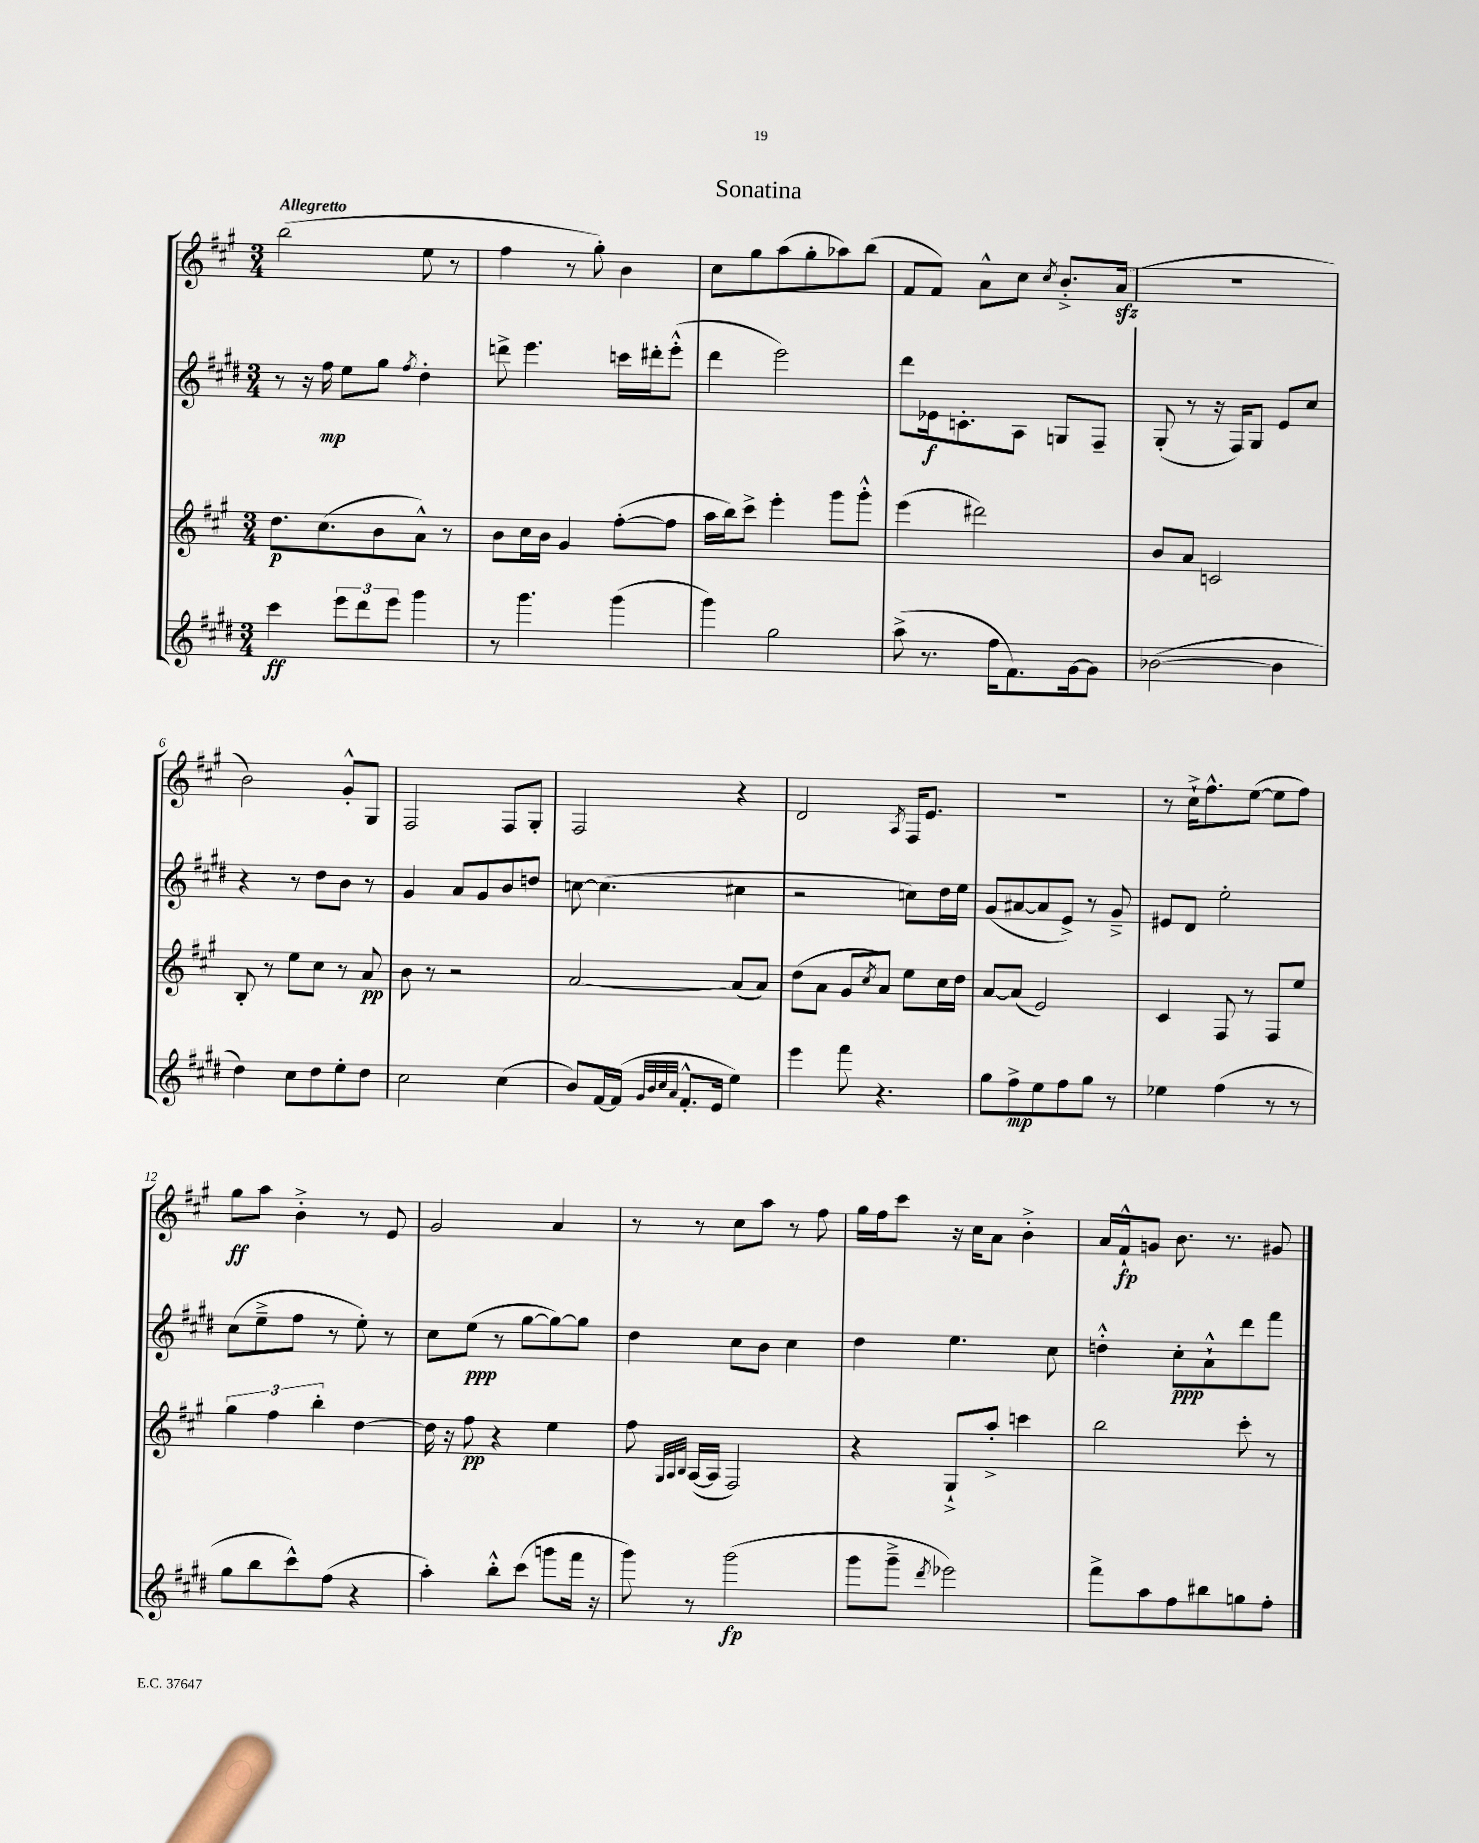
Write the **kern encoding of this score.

**kern	**dynam	**kern	**dynam	**kern	**dynam	**kern	**dynam
*part4	*part4	*part3	*part3	*part2	*part2	*part1	*part1
*staff4	*staff4	*staff3	*staff3	*staff2	*staff2	*staff1	*staff1
*clefG2	*	*clefG2	*	*clefG2	*	*clefG2	*
*k[f#c#g#d#]	*	*k[f#c#g#]	*	*k[f#c#g#d#]	*	*k[f#c#g#]	*
*M3/4	*	*M3/4	*	*M3/4	*	*M3/4	*
=1	=1	=1	=1	=1	=1	=1	=1
!	!	!	!	!	!	!LO:TX:a:B:t=Allegretto	!
4ccc#\	ff	8.dd\L	p	8r	.	(2bb\	.
.	.	.	.	16r	.	.	.
.	.	(8.cc#\	.	16ff#\	mp	.	.
12eee\L	.	.	.	8ee\L	.	.	.
12ddd#\	.	.	.	.	.	.	.
.	.	8b\	.	8gg#\J	.	.	.
12eee\J	.	.	.	.	.	.	.
.	.	.	.	8qff#/	.	.	.
4ggg#\	.	8a^^\J)	.	4dd#'\	.	8ee\	.
.	.	8r	.	.	.	8r	.
=2	=2	=2	=2	=2	=2	=2	=2
8r	.	8b\L	.	8dddn^\	.	4ff#\	.
4.ggg#\	.	16cc#\L	.	4.eee\	.	.	.
.	.	16b\JJ	.	.	.	.	.
.	.	4g#/	.	.	.	8r	.
.	.	.	.	.	.	8gg#'\)	.
(4ggg#\	.	([8ff#'\L	.	16cccn\LL	.	4b\	.
.	.	.	.	16ddd#X'\J	.	.	.
.	.	8ff#\J]	.	(8eee'^^\J	.	.	.
=3	=3	=3	=3	=3	=3	=3	=3
4ggg#\)	.	16aa\LL	.	4ddd#\	.	8cc#\L	.
.	.	16bb\J)	.	.	.	.	.
.	.	8ccc#^\J	.	.	.	8gg#\	.
2gg#\	.	4eee'\	.	2eee\)	.	(8aa\	.
.	.	.	.	.	.	8gg#'\	.
.	.	8ggg#\L	.	.	.	8aa-X\)	.
.	.	8ggg#'^^\J	.	.	.	(8bb\J	.
=4	=4	=4	=4	=4	=4	=4	=4
(8aa^\	.	(4eee\	.	8ddd#\L	.	8f#/L	.
8.r	.	.	.	16e-X\k	f	8f#/J)	.
.	.	.	.	8.cn'\	.	.	.
.	.	2ddd#X\)	.	.	.	8a^^\L	.
16ff#\KL	.	.	.	.	.	.	.
8.f#\)	.	.	.	8A\J	.	8cc#\J	.
.	.	.	.	.	.	8qcc#/	.
.	.	.	.	8Gn/L	.	8.b'^/L	.
[16g#\k	.	.	.	.	.	.	.
8g#\J]	.	.	.	8F#~/J	.	.	.
.	.	.	.	.	.	(16azz/Jk	.
=5	=5	=5	=5	=5	=5	=5	=5
([2b-X\	.	8b/L	.	(8G#'/	.	2.r	.
.	.	8a/J	.	8r	.	.	.
.	.	2cn/	.	16r	.	.	.
.	.	.	.	16F#/KL)	.	.	.
.	.	.	.	8G#/J	.	.	.
4b-\]	.	.	.	8e/L	.	.	.
.	.	.	.	8cc#/J	.	.	.
!!LO:LB:g=z
=6	=6	=6	=6	=6	=6	=6	=6
4dd#\)	.	8B'/	.	4r	.	2b\)	.
.	.	8r	.	.	.	.	.
8cc#\L	.	8ee\L	.	8r	.	.	.
8dd#\	.	8cc#\J	.	8dd#\L	.	.	.
8ee'\	.	8r	.	8b\J	.	8g#'^^/L	.
8dd#\J	.	8a/	pp	8r	.	8G#/J	.
=7	=7	=7	=7	=7	=7	=7	=7
2cc#\	.	8b\	.	4g#/	.	2F#/	.
.	.	8r	.	.	.	.	.
.	.	2r	.	8a/L	.	.	.
.	.	.	.	8g#/	.	.	.
(4cc#\	.	.	.	8b/	.	8F#/L	.
.	.	.	.	8ddn/J	.	8G#'/J	.
=8	=8	=8	=8	=8	=8	=8	=8
8b/L)	.	[2a/	.	[8ccn\	.	2F#/	.
[16f#/L	.	.	.	(4.cc\]	.	.	.
(16f#/JJ]	.	.	.	.	.	.	.
32qqg#/LLL	.	.	.	.	.	.	.
32qqb/	.	.	.	.	.	.	.
32qqcc#/	.	.	.	.	.	.	.
32qqa/JJJ	.	.	.	.	.	.	.
8.f#'^^/L	.	.	.	.	.	.	.
16e/Jk	.	.	.	.	.	.	.
4ee\)	.	(8a/L]	.	4cc#X\	.	4r	.
.	.	8a/J)	.	.	.	.	.
=9	=9	=9	=9	=9	=9	=9	=9
4eee\	.	(8dd\L	.	2r	.	2d/	.
.	.	8a\J	.	.	.	.	.
8fff#\	.	8g#/L	.	.	.	.	.
.	.	8qcc#/	.	.	.	.	.
4.r	.	8a/J)	.	.	.	.	.
.	.	.	.	.	.	8qA/	.
.	.	8ee\L	.	8ccn\L)	.	16F#/KL	.
.	.	.	.	.	.	8.e/J	.
.	.	16cc#\L	.	16dd#\L	.	.	.
.	.	16dd\JJ	.	16ee\JJ	.	.	.
=10	=10	=10	=10	=10	=10	=10	=10
8gg#\L	.	[8a/L	.	(8g#/L	.	2.r	.
8ff#^\	mp	(8a/J]	.	[8a#X/	.	.	.
8ee\	.	2e/)	.	8a#/]	.	.	.
8ff#\	.	.	.	8e^/J)	.	.	.
8gg#\J	.	.	.	8r	.	.	.
8r	.	.	.	8g#~^/	.	.	.
=11	=11	=11	=11	=11	=11	=11	=11
4ee-X\	.	4c#/	.	8e#X/L	.	8r	.
.	.	.	.	8d#/J	.	16cc#`^\KL	.
.	.	.	.	.	.	8.ff#^^\	.
(4ff#\	.	8F#/	.	2ee'\	.	.	.
.	.	8r	.	.	.	([8ee\J	.
8r	.	8F#/L	.	.	.	8ee\L]	.
8r	.	8ee/J	.	.	.	8ff#\J)	.
!!LO:LB:g=z
=12	=12	=12	=12	=12	=12	=12	=12
8gg#\L	.	6gg#\	.	(8cc#\L	.	8gg#\L	ff
8bb\	.	.	.	8ee~^\	.	8aa\J	.
.	.	6ff#\	.	.	.	.	.
8ccc#^^\)	.	.	.	8ff#\J	.	4b'^\	.
.	.	6bb'\	.	.	.	.	.
(8ff#\J	.	.	.	8r	.	.	.
4r	.	[4dd\	.	8ee'\)	.	8r	.
.	.	.	.	8r	.	8e/	.
=13	=13	=13	=13	=13	=13	=13	=13
4aa'\)	.	16dd\]	.	8cc#\L	.	2g#/	.
.	.	16r	.	.	.	.	.
.	.	8ff#\	pp	(8ee\J	ppp	.	.
8bb'^^\L	.	4r	.	8r	.	.	.
(8ccc#\J	.	.	.	[8gg#\L	.	.	.
8gggn\L	.	4ee\	.	8gg#\_)	.	4a/	.
16fff#\Jk	.	.	.	8gg#\J]	.	.	.
16r	.	.	.	.	.	.	.
=14	=14	=14	=14	=14	=14	=14	=14
8ggg#\)	.	8ff#\	.	4dd#\	.	8r	.
.	.	32qqG#/LLL	.	.	.	.	.
.	.	32qqA/	.	.	.	.	.
.	.	32qqB/JJJ	.	.	.	.	.
8r	.	([16A/LL	.	.	.	8r	.
.	.	16A/JJ]	.	.	.	.	.
(2ggg#\	fp	2F#/)	.	8cc#\L	.	8cc#\L	.
.	.	.	.	8b\J	.	8aa\J	.
.	.	.	.	4cc#\	.	8r	.
.	.	.	.	.	.	8ff#\	.
=15	=15	=15	=15	=15	=15	=15	=15
8ggg#\L	.	4r	.	4dd#\	.	16gg#\LL	.
.	.	.	.	.	.	16ff#\J	.
8ggg#~^\J	.	.	.	.	.	8ccc#\J	.
8qddd#/	.	.	.	.	.	.	.
2eee-X\)	.	8G#`^/L	.	4.ee\	.	16r	.
.	.	.	.	.	.	16cc#\KL	.
.	.	8aa'^/J	.	.	.	8a\J	.
.	.	4cccn\	.	.	.	4b'^\	.
.	.	.	.	8cc#\	.	.	.
=16	=16	=16	=16	=16	=16	=16	=16
8fff#^\L	.	2bb\	.	4ddn'^^\	.	16a/LL	.
.	.	.	.	.	.	16f#`^^/J	fp
8aa\	.	.	.	.	.	8gn/J	.
8ff#\	.	.	.	8cc#'\L	ppp	8.b\	.
8bb#X\	.	.	.	8a`^^\	.	.	.
.	.	.	.	.	.	8.r	.
8ggn\	.	8ccc#'\	.	8ddd#\	.	.	.
8ff#'\J	.	8r	.	8fff#\J	.	8g#X/	.
==	==	==	==	==	==	==	==
*-	*-	*-	*-	*-	*-	*-	*-
